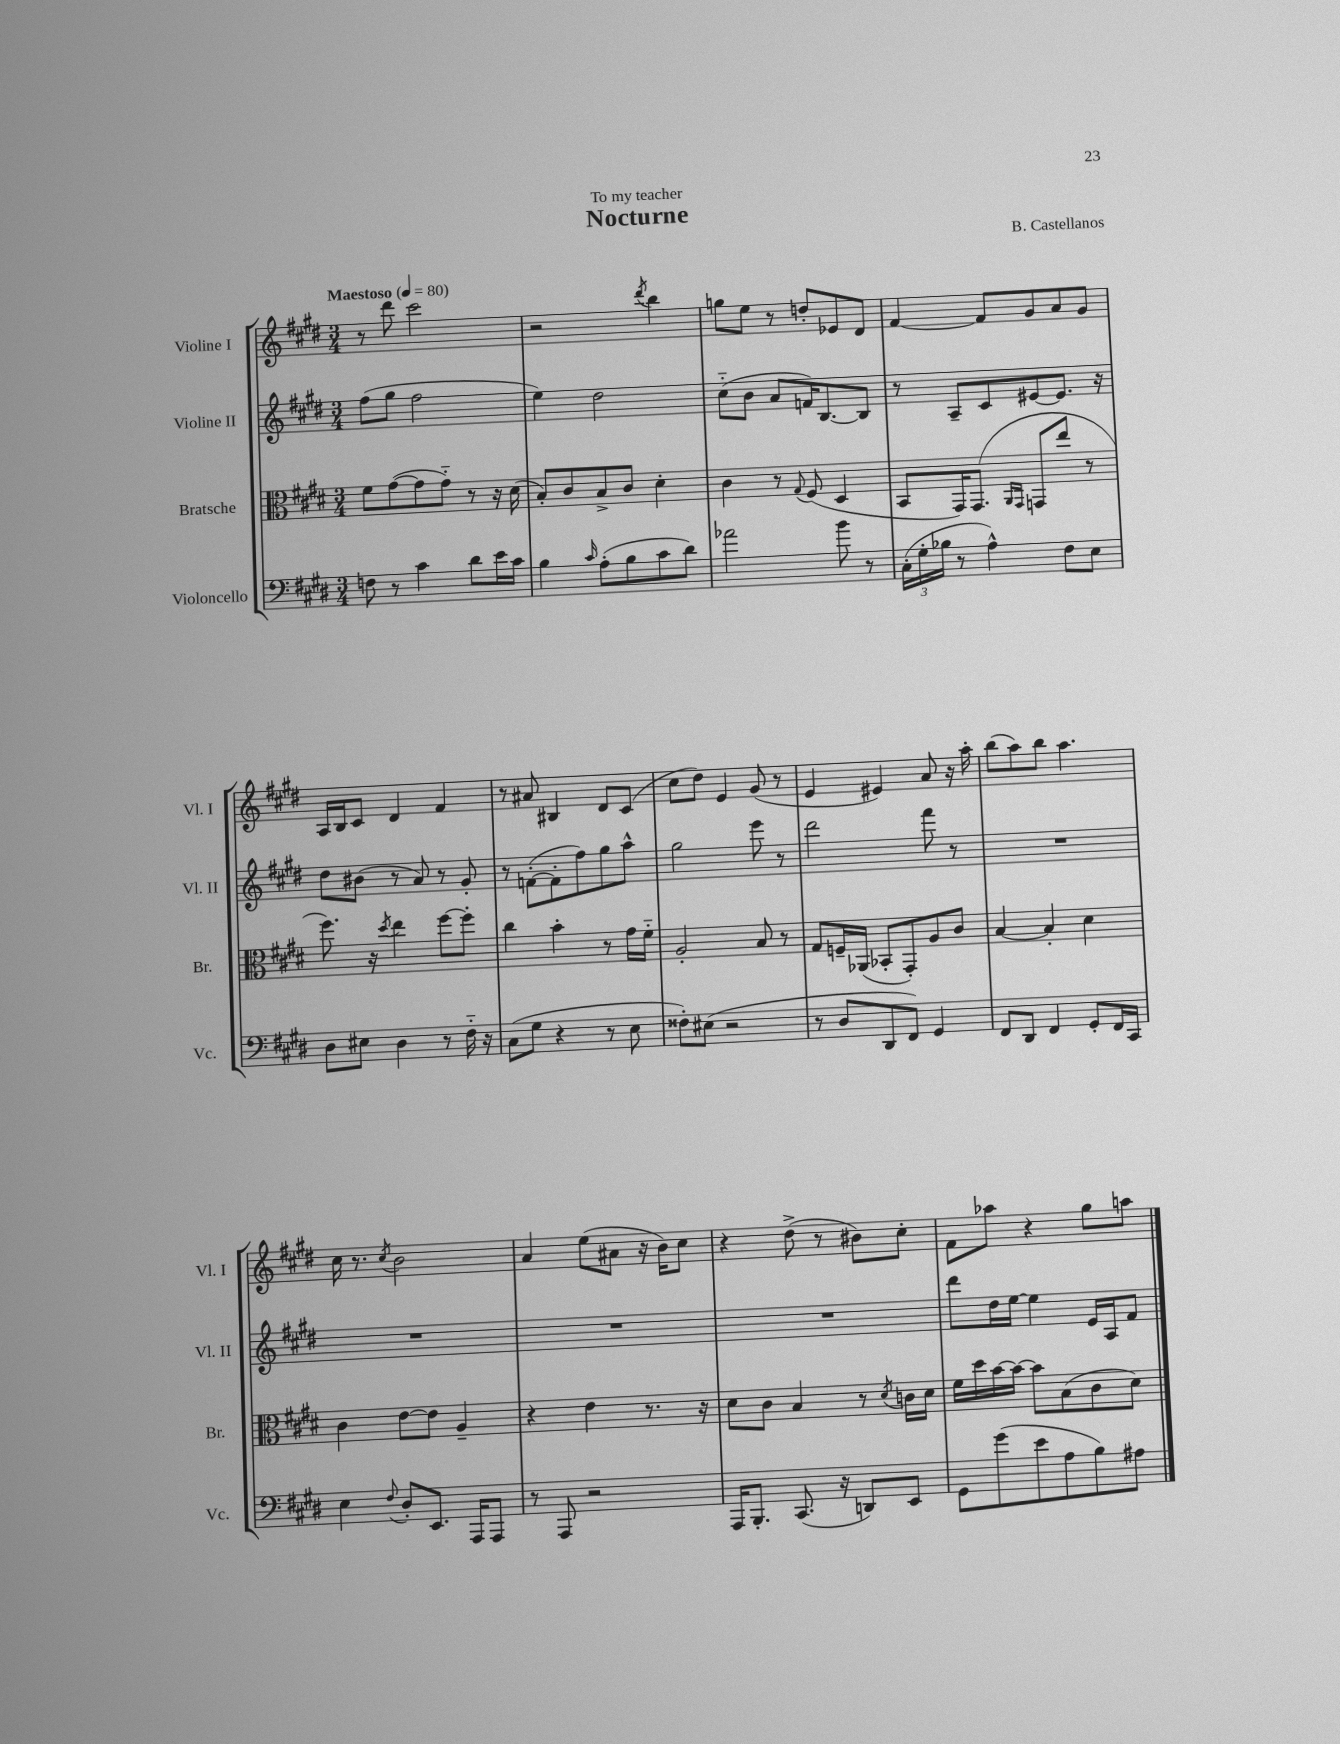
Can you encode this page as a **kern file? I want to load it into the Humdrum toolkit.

**kern	**kern	**kern	**kern
*staff4	*staff3	*staff2	*staff1
*clefF4	*clefC3	*clefG2	*clefG2
*k[f#c#g#d#]	*k[f#c#g#d#]	*k[f#c#g#d#]	*k[f#c#g#d#]
*M3/4	*M3/4	*M3/4	*M3/4
*MM80	*MM80	*MM80	*MM80
8F	8f#	(8ff#	8r
8r	([8g#	8gg#	8ddd#
4c#	8g#]	2ff#	2ccc#
.	8g#'~)	.	.
8d#	8r	.	.
16e	16r	.	.
16c#	(16d#	.	.
=	=	=	=
4B	8B')	4ee)	2r
.	8c#	.	.
16qqc#	.	.	.
(8A'	8B^	2dd#	.
8B	8c#	.	.
.	.	.	8qddd#
8c#	4d#'	.	4bb
8d#)	.	.	.
=	=	=	=
2a-	4c#	(8cc#'~	8gg
.	.	8b	8ee
.	8r	8a	8r
.	8qqG#	.	.
.	(8F#	16f)	8dd'
.	.	[8.B	.
8b	4D#	.	8e-
8r	.	8B]	8d#
=	=	=	=
(24C#'	8BB	8r	[4f#
24G#'	.	.	.
24B-	.	.	.
8r	16GG#)	8A~	.
.	(8.GG#	.	.
4A^^)	.	8c#	8f#]
.	16qqAA	.	.
.	16qqGG#	.	.
.	8GG	[8e#	8g#
8F#	8ee	8.e#]	8a
8E	8r	.	8g#
.	.	16r	.
=	=	=	=
8D#	8.ff#)	8dd#	16A
.	.	.	16B
8E#	.	(8b#	8c#
.	16r	.	.
.	8qdd#	.	.
4D#	4ee	8r	4d#
.	.	8a)	.
8r	[8ff#	8r	4f#
16F#'~	8ff#']	8g#'	.
16r	.	.	.
=	=	=	=
(8C#	4cc#	8r	8r
8G#	.	([8f'	8a#
4r	4b'	8f']	4B#
.	.	8ff#)	.
8r	8r	8gg#	8d#
8E	16g#	8aa^^	(8c#
.	16f#'~	.	.
=	=	=	=
8F##')	2A'	2gg#	8cc#
(8E#	.	.	8dd#)
2r	.	.	4e
.	8B	8eee	(8g#
.	8r	8r	8r
=	=	=	=
8r	8G#	2ddd#	4e
8D#	16F~	.	.
.	(16AA-	.	.
8DD#	8BB-'	.	4e#)
8FF#)	8GG#')	.	.
4GG#	8A	8fff#	8a
.	8c#	8r	16r
.	.	.	16aa'
=	=	=	=
8FF#	[4B	2.r	(8bb
8DD#	.	.	8aa)
4FF#	4B']	.	8bb
.	.	.	4.aa
8GG#'	4d#	.	.
16FF#	.	.	.
16CC#	.	.	.
=	=	=	=
4E	4c#	2.r	16cc#
.	.	.	8.r
8qqF#	.	.	8qcc#
8D#'	[8e	.	2b
8.EE	8e]	.	.
.	4A~	.	.
16AAA	.	.	.
8AAA	.	.	.
=	=	=	=
8r	4r	2.r	4a
8AAA	.	.	.
2r	4e	.	(8ee
.	.	.	8a#
.	8.r	.	16r
.	.	.	16b)
.	.	.	8cc#
.	16r	.	.
=	=	=	=
16AAA	8d#	2.r	4r
8.BBB'	.	.	.
.	8c#	.	.
(8.CC#	4B	.	(8dd#^
.	.	.	8r
16r	.	.	.
8DD)	8r	.	8b#)
.	8qd#	.	.
8EE	16c	.	8cc#'
.	16d#	.	.
=	=	=	=
8GG#	16f#	8ddd#	8f#
.	16dd#	.	.
(8g#	[16b	16dd#	8aa-
.	16b_	[16ee	.
8e	8b]	4ee]	4r
8A	(8B	.	.
8B)	8c#	16e	8gg#
.	.	16A	.
8A#	8d#)	8f#	8aa
==	==	==	==
*-	*-	*-	*-
